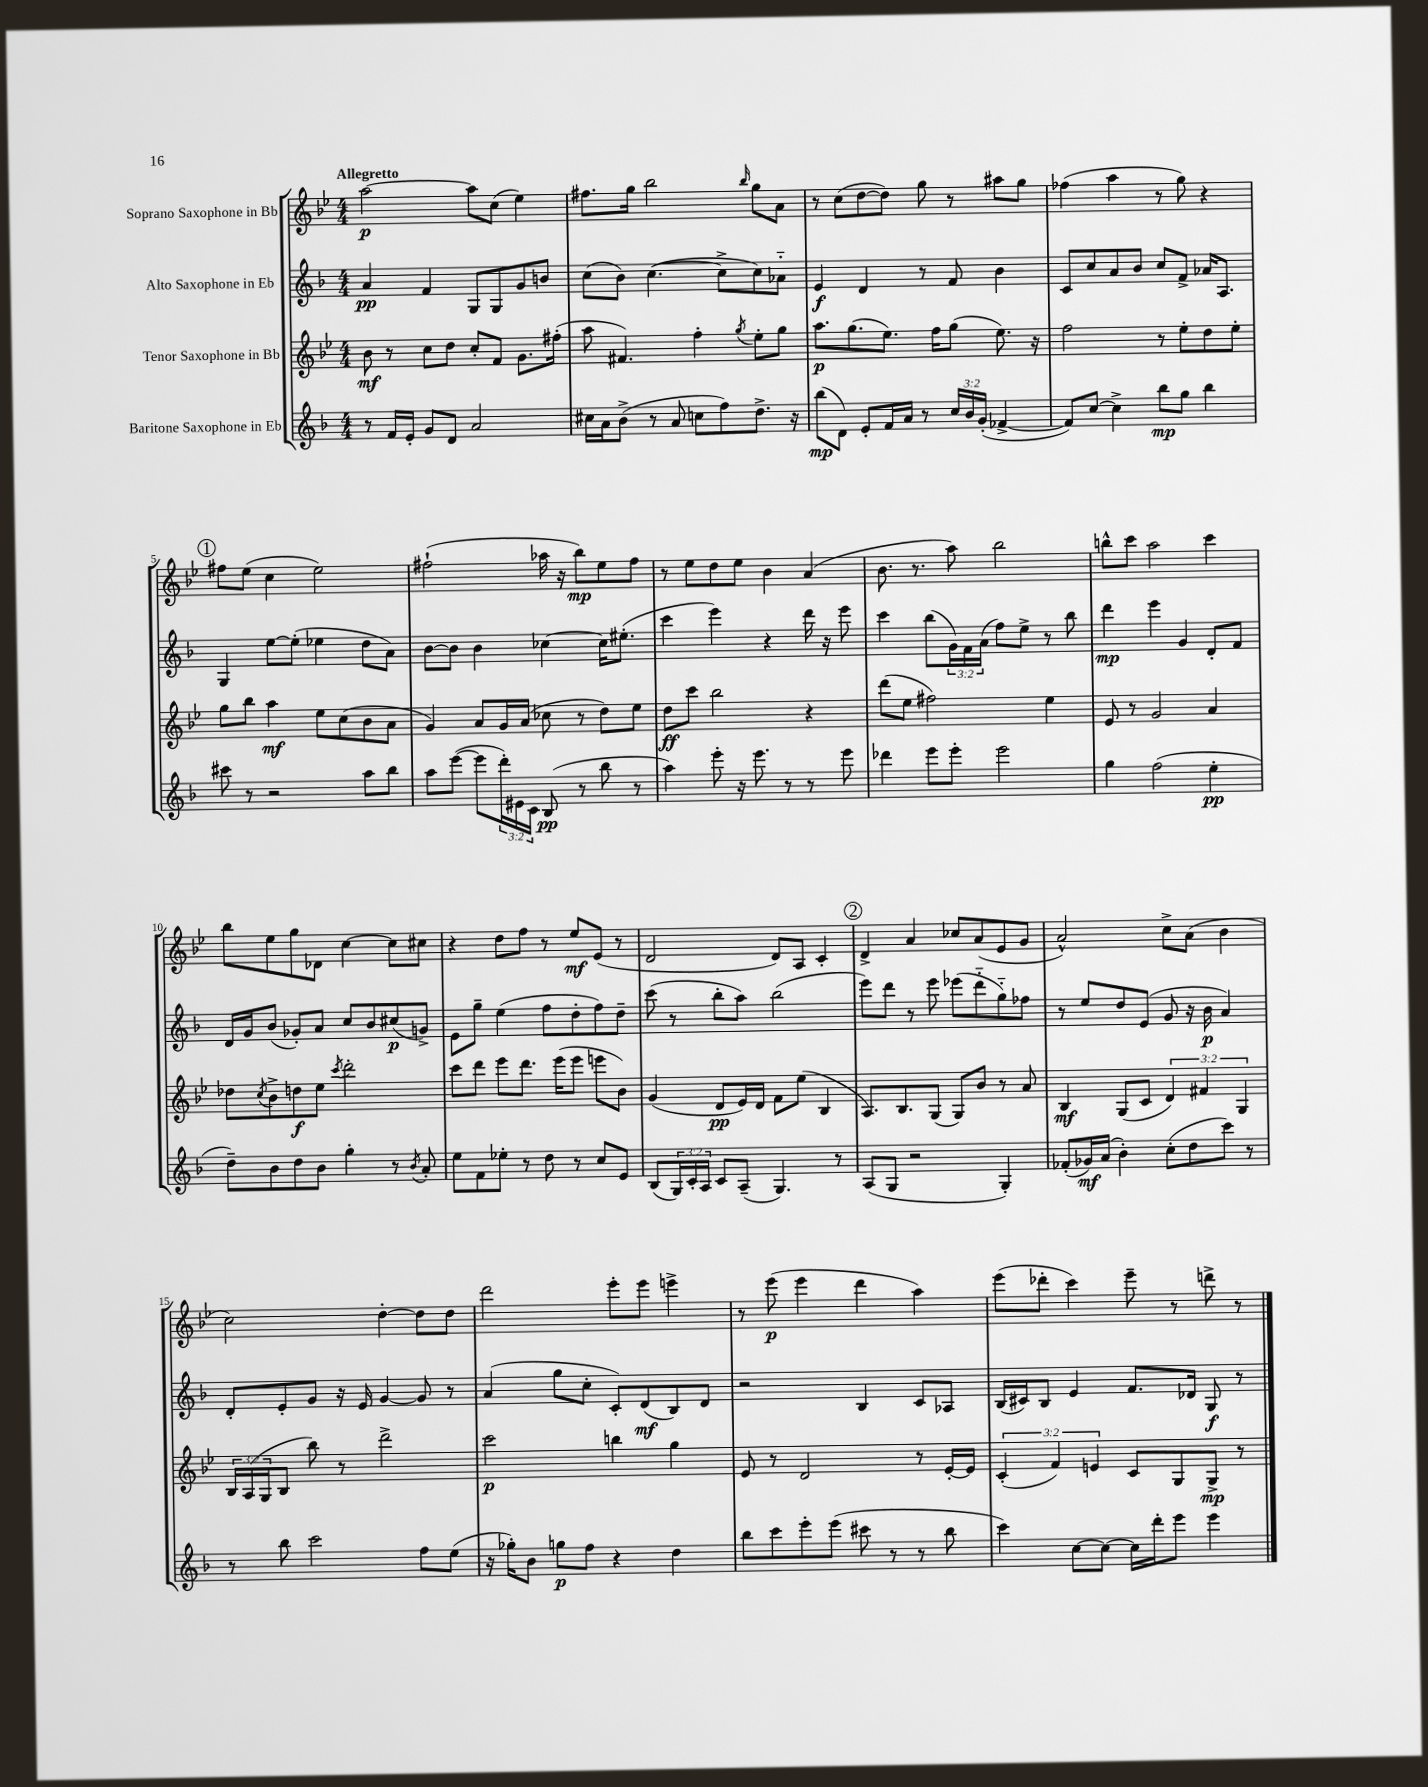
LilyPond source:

<<
\new StaffGroup <<
\new Staff = "s0" \with { instrumentName = "Soprano Saxophone in Bb" } {
    \clef treble \key bes \major \numericTimeSignature \time 4/4 \tempo "Allegretto"
    a''2~\p a''8 c''8( ees''4) |
    fis''8. g''16 bes''2 \grace { bes''16 } g''8 a'8 |
    r8 c''8( d''8~ d''8) g''8 r8 ais''8 g''8 |
    fes''4( a''4 r8 g''8) r4 |
    \mark \markup { \circle "1" } fis''8 ees''8( c''4 ees''2) |
    fis''2-!( aes''16 r16 bes''8\mp) ees''8 fis''8 |
    r8 ees''8 d''8 ees''8 bes'4 a'4( |
    bes'8. r8. a''8) bes''2 |
    b''8-^ c'''8 a''2 c'''4 |
    bes''8 ees''8 g''8 des'8 c''4~ c''8 cis''8 |
    r4 d''8 f''8 r8 ees''8\mf ees'8( r8 |
    d'2 d'8) a8 c'4-. |
    \mark \markup { \circle "2" } d'4-> a'4 ces''8 a'8( ees'8 g'8 |
    a'2-^) c''8-> a'8( bes'4 |
    c''2) d''4~-. d''8 d''8 |
    d'''2 ees'''8-. ees'''8 e'''4-> |
    r8 ees'''8\p( ees'''4 d'''4 a''4) |
    ees'''8( des'''8-. c'''4) ees'''8-- r8 d'''8-> r8 \bar "|." |
}
\new Staff = "s1" \with { instrumentName = "Alto Saxophone in Eb" } {
    \clef treble \key f \major \numericTimeSignature \time 4/4 \override Staff.TupletNumber.text = #tuplet-number::calc-fraction-text
    a'4\pp f'4 g8 g8 g'8 b'8 |
    c''8( bes'8) c''4.~( c''8-> c''8) aes'8-_ |
    e'4\f d'4 r8 f'8 bes'4 |
    c'8 c''8 a'8 bes'8 c''8 f'8-> aes'16 a8. |
    \mark \markup { \circle "1" } g4 e''8~ e''8-.( ees''4 d''8 a'8) |
    bes'8~ bes'8 bes'4 ces''4~ ces''16 eis''8.-.( |
    c'''4 e'''4) r4 d'''16 r16 e'''8 |
    c'''4 bes''8( \tuplet 3/2 { g'16) f'16 a'16( } f''8) e''8-> r8 bes''8 |
    d'''4\mp e'''4 g'4 d'8-. f'8 |
    d'16 g'16 bes'8( ges'8-.) a'8 c''8 bes'8 cis''8\p( g'8->) |
    e'8 g''8-- e''4( f''8 d''8-. f''8) d''8-- |
    c'''8( r8 bes''8-. a''8) bes''2( |
    \mark \markup { \circle "2" } e'''8) d'''8 r8 e'''8 ees'''8( d'''8-_ g''8-_) fes''8 |
    r8 e''8 d''8 e'8( g'8 r16 bes'16\p a'4) |
    d'8-. e'8-. g'8 r16 e'16 g'4~ g'8 r8 |
    a'4( g''8 c''8-. c'8-.) d'8\mf( bes8) d'8 |
    r2 bes4 c'8 aes8 |
    bes16( cis'16) bes8 e'4 f'8. des'16 g8\f r8 \bar "|." |
}
\new Staff = "s2" \with { instrumentName = "Tenor Saxophone in Bb" } {
    \clef treble \key bes \major \numericTimeSignature \time 4/4 \override Staff.TupletNumber.text = #tuplet-number::calc-fraction-text
    bes'8\mf r8 c''8 d''8 c''8-. f'8 g'8. fis''16-.( |
    a''8 fis'4.) f''4-. \acciaccatura { g''8 } ees''8-. g''8 |
    a''8.\p g''8.( ees''8.) f''16 g''8( ees''8.) r16 |
    f''2 r8 ees''8-. d''8 ees''8-. |
    \mark \markup { \circle "1" } g''8 bes''8 a''4\mf ees''8 c''8( bes'8 a'8 |
    g'4) a'8 g'16 a'16( ces''8 r8 d''8) ees''8 |
    d''8\ff c'''8 bes''2 r4 |
    d'''8( ees''8 fis''2) ees''4 |
    ees'8 r8 g'2 a'4 |
    des''8 \acciaccatura { c''8 } bes'8-> d''8\f ees''8 \acciaccatura { c'''8 } d'''2-. |
    c'''8 d'''8 ees'''8 d'''8. ees'''16( ees'''8 e'''8 bes'8) |
    g'4( d'8\pp ees'16) d'16 f'8 ees''8( bes4 |
    \mark \markup { \circle "2" } a8.) bes8. g8( g8) bes'8 r8 a'8 |
    bes4\mf g8( c'8 \tuplet 3/2 { d'4) fis'4 g4 } |
    \tuplet 3/2 { bes16 a16( g16 } bes8 bes''8) r8 d'''2-> |
    c'''2\p b''4 g''4 |
    ees'8 r8 d'2 r8 ees'16~-. ees'16 |
    \tuplet 3/2 { c'4-.( f'4) e'4 } c'8 g8 g8->\mp r8 \bar "|." |
}
\new Staff = "s3" \with { instrumentName = "Baritone Saxophone in Eb" } {
    \clef treble \key f \major \numericTimeSignature \time 4/4 \override Staff.TupletNumber.text = #tuplet-number::calc-fraction-text
    r8 f'16 e'16-. g'8 d'8 a'2 |
    cis''16 a'16 bes'8->( r8 a'8 c''8 f''8) d''8.-> r16 |
    bes''8\mp( d'8) e'8-. f'16 a'16 r8 \tuplet 3/2 { c''16 bes'16 g'16-.( } fes'4~-> |
    fes'8) c''8~ c''4-> bes''8\mp g''8 bes''4 |
    \mark \markup { \circle "1" } cis'''8 r8 r2 a''8 bes''8 |
    a''8 e'''8~( e'''8 \tuplet 3/2 { d'''16-.) eis'16 c'16 } bes8\pp( r8 bes''8 r8 |
    a''4) e'''8-. r16 e'''8. r8 r8 e'''8 |
    des'''4 e'''8 e'''8-. e'''2 |
    g''4 f''2( e''4-.\pp |
    d''8--) bes'8 d''8 bes'8 g''4-. r8 \acciaccatura { bes'8 } a'8-. |
    e''8 f'8 ees''8-. r8 d''8 r8 c''8 e'8 |
    bes8( \tuplet 3/2 { g16) c'16-. a16 } c'8 a8--( g4.) r8 |
    \mark \markup { \circle "2" } a8( g8 r2 g4-.) |
    fes'8-.( ges'16\mf) a'16( bes'4-.) c''8-.( d''8 c'''8) r8 |
    r8 bes''8 c'''2 f''8 e''8( |
    r16 ges''16-.) bes'8 g''8\p f''8 r4 d''4 |
    bes''8 c'''8 e'''8-. e'''8( cis'''8 r8 r8 bes''8 |
    c'''4) c''8~ c''8~ c''16 d'''16-. e'''8 e'''4 \bar "|." |
}
>>
>>
